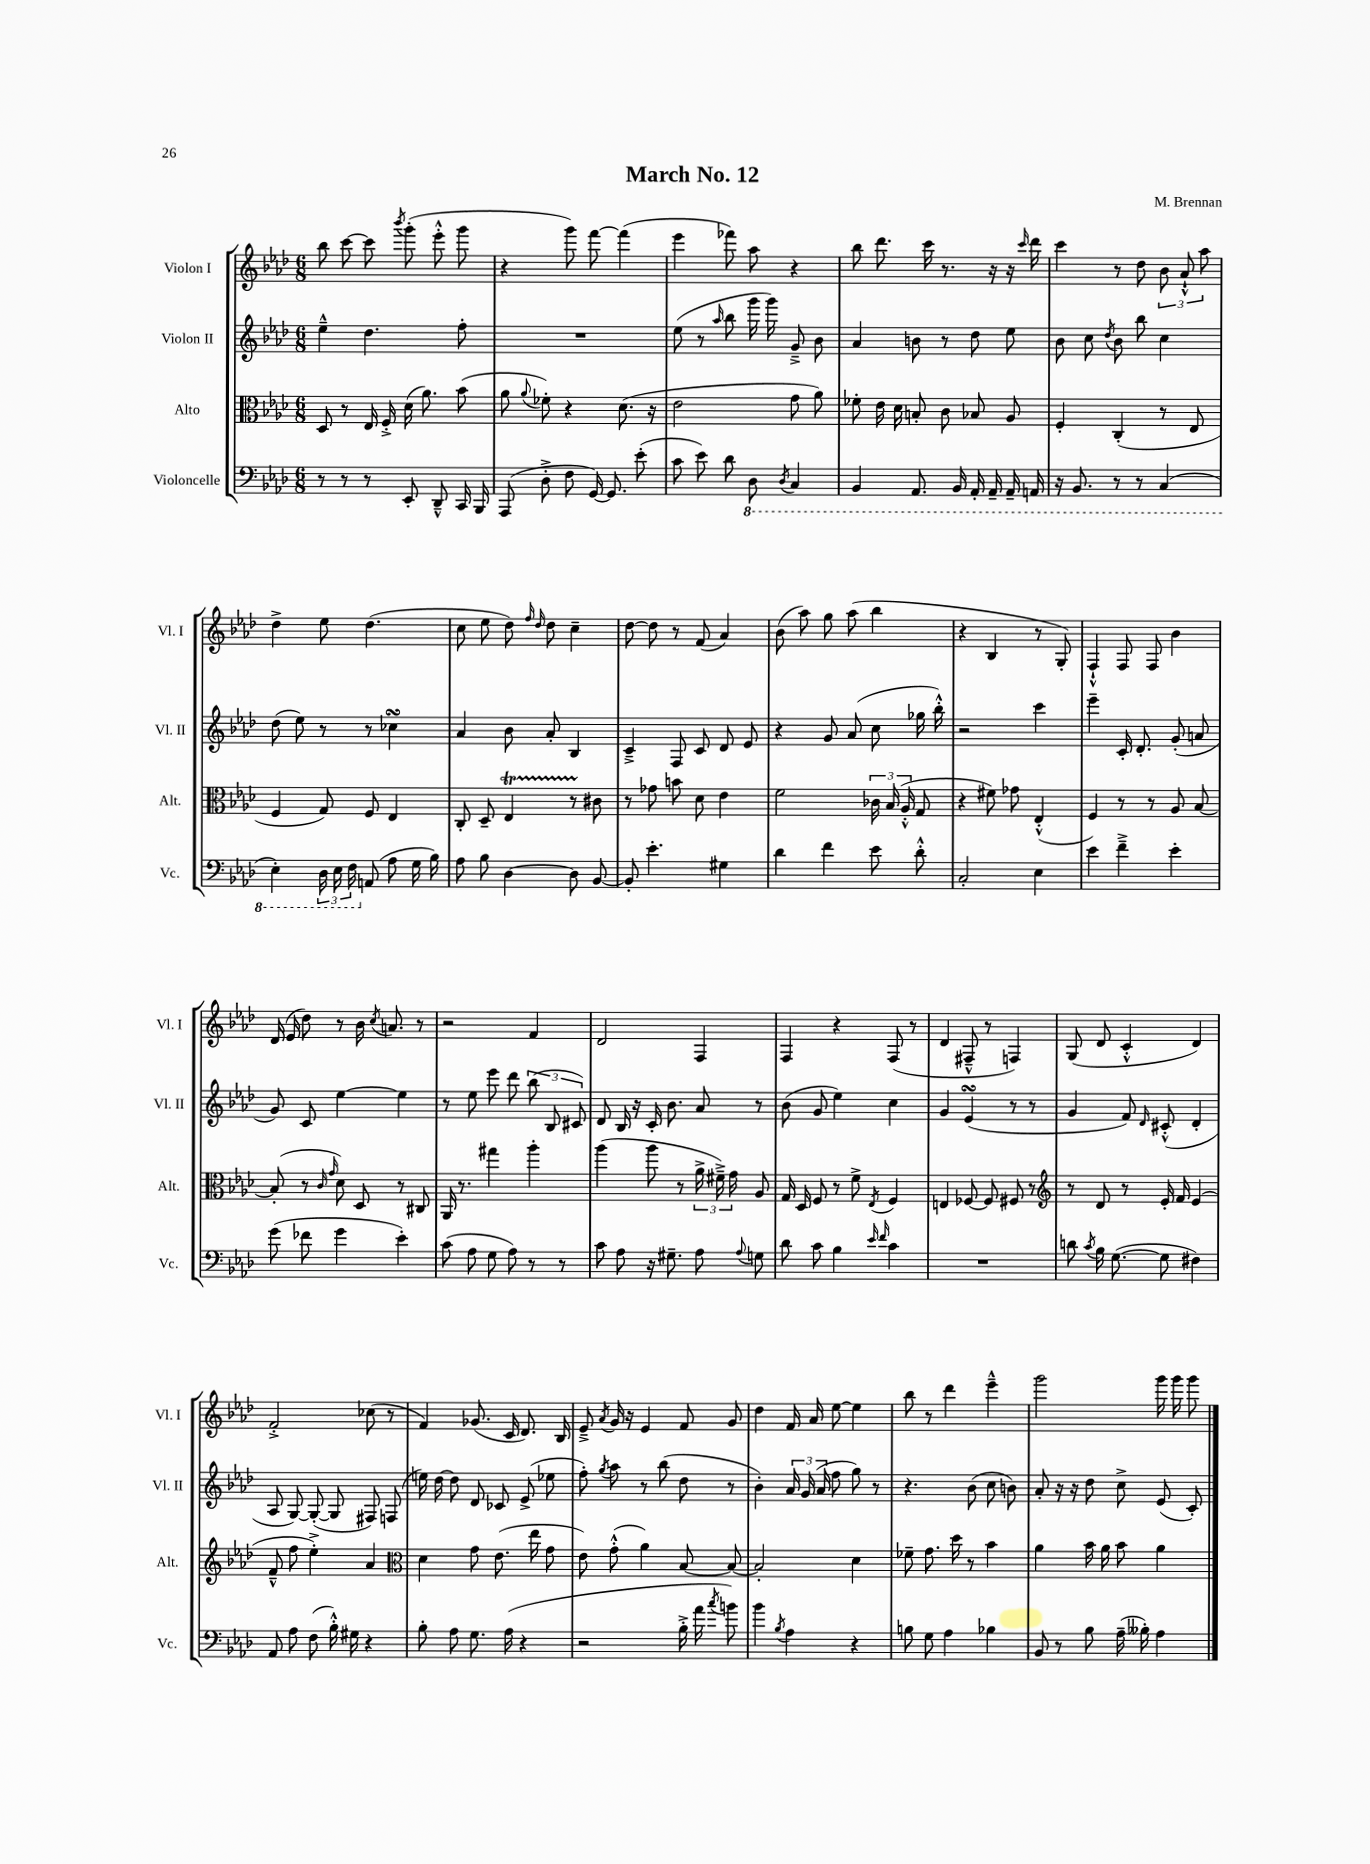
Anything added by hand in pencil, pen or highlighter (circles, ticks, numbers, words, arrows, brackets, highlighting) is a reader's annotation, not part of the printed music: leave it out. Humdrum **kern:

**kern	**kern	**kern	**kern
*staff4	*staff3	*staff2	*staff1
*clefF4	*clefC3	*clefG2	*clefG2
*k[b-e-a-d-]	*k[b-e-a-d-]	*k[b-e-a-d-]	*k[b-e-a-d-]
*M6/8	*M6/8	*M6/8	*M6/8
8r	8D-/	4ee-~^^\	8bb-\
8r	8r	.	[8ccc\
8r	16E-/	4.dd-\	8ccc\]
.	16F'^/	.	.
.	.	.	8qbbb-/
8EE-'/	(16d-\	.	(8ggg'\
.	8.a-\)	.	.
8DD-~^^/	.	.	8eee-'^^\
16CC/	(8b-\	8ff'\	8ggg\
16BBB-/	.	.	.
=	=	=	=
(8AAA-/	8a-\	2.r	4r
.	8qqa-/	.	.
8D-'^\	8f-'\)	.	.
8F\	4r	.	8ggg\)
[16GG/)	.	.	[8fff\
8.GG/]	.	.	.
.	(8.d-\	.	(4fff\]
(8e-'\	.	.	.
.	16r	.	.
=	=	=	=
8c\	2e-\	(8ee-\	4eee-\
8e-\)	.	8r	.
.	.	16qqaa-/	.
8d-\	.	8bb-\	8fff-\)
8DD-\	.	16ggg\	8aa-\
.	.	16ggg\)	.
8qDD-/	.	.	.
4CC/	8g\	8g~^/	4r
.	8a-\)	8b-\	.
=	=	=	=
4BBB-/	8f-'\	4a-/	8bb-\
.	16e-\	.	8.ddd-\
.	16d-\	.	.
8.AAA-/	8B'/	8b\	.
.	.	.	16ccc\
.	8c\	8r	8.r
16BBB-/	.	.	.
16AAA-'/	8B-/	8dd-\	.
16AAA-~/	.	.	16r
16AAA-~/	8A-/	8ee-\	16r
.	.	.	16qqccc/
16AAA/	.	.	16ddd-\
=	=	=	=
16r	4F'/	8b-\	4ccc\
8.BBB-/	.	.	.
.	.	8cc\	.
.	.	8qdd-/	.
8r	(4C'/	8b-\	8r
8r	.	8bb-\	8dd-\
(4CC/	8r	4cc\	12b-\
.	.	.	12a-`^^/
.	8E-/	.	.
.	.	.	12aa-\
=	=	=	=
4EE-'\)	4F/	(8dd-\	4dd-^\
.	.	8ee-\)	.
24DD-\	8G/)	8r	8ee-\
24EE-\	.	.	.
24FF\	.	.	.
(8AA/	8F/	8r	(4.dd-\
8A-\	4E-/	4cc-\	.
16G\	.	.	.
16B-\)	.	.	.
=	=	=	=
8A-\	8C'/	4a-/	8cc\
8B-\	8D-~/	.	8ee-\
[4D-\	4E-/	8b-\	8dd-\)
.	.	.	16qqff/
.	.	.	16qqdd-/
.	.	8a-'/	8dd-\
8D-\]	8r	4B-/	4cc~\
[8BB-/	8c#\	.	.
=	=	=	=
8BB-'/]	8r	4c~^/	[8dd-\
4.e-'\	8g-\	.	8dd-\]
.	8b\	8F/	8r
.	8d-\	8c/	(8f/
4G#\	4e-\	8d-/	4a-/)
.	.	8e-/	.
=	=	=	=
4d-\	2f\	4r	(8b-\
.	.	.	8aa-\)
4f\	.	8g/	8gg\
.	.	(8a-/	(8aa-\
8e-\	24c-\	8cc\	4bb-\
.	(24B-/	.	.
.	24A-'^^/	.	.
8d-'^^\	8G/	16gg-\	.
.	.	16bb-'^^\)	.
=	=	=	=
2C'/	4r	2r	4r
.	8f#\)	.	4B-/
.	8g-\	.	.
4E-\	(4E-'^^/	4ccc\	8r
.	.	.	8G'/)
=	=	=	=
4e-\	4F/)	4eee-~\	4F`^^/
4f~^\	8r	16c'/	8F/
.	.	8.d-'/	.
.	8r	.	8F/
4e-'\	8A-/	(8g'/	4b-\
.	[8B-/	8a/	.
=	=	=	=
(8g\	(8B-'/]	8g/)	(16d-/
.	.	.	16e-/
8f-\	8r	8c/	8dd-\)
.	16qqc/	.	.
.	16qqg/	.	.
4g\	8d-\)	[4ee-\	8r
.	8D-/	.	16b-\
.	.	.	8qcc/
.	.	.	8.a/
4e-'\)	8r	4ee-\]	.
.	8C#/	.	8r
=	=	=	=
(8c\	16AA-/	8r	2r
.	8.r	.	.
8A-\	.	8ee-\	.
8G\	4gg#\	8eee-\	.
8A-\)	.	8ddd-\	.
8r	4aa-'\	(12bb-\	4f/
.	.	12B-/	.
8r	.	.	.
.	.	12c#/)	.
=	=	=	=
8c\	(4aa-\	8d-/	2d-/
8A-\	.	16B-/	.
.	.	16r	.
16r	8aa-\	16c'/	.
8.G#~\	.	8.b-\	.
.	8r	.	.
8A-\	24a-^\	8a-/	4F/
.	24f#~^\)	.	.
.	24g\	.	.
8qqA-/	.	.	.
8G\	8A-/	8r	.
=	=	=	=
8d-\	16G/	(8b-\	4F/
.	16D-/	.	.
8c\	8F/	8g/	.
4B-\	8r	4ee-\)	4r
.	8f^\	.	.
16qqe-/	.	.	.
16qqf/	8qE-/	.	.
4c\	4F/	4cc\	(8F/
.	.	.	8r
=	=	=	=
2.r	4E/	4g/	4d-/
.	[8F-/	(4e-/	8F#~^^/
.	8F-/]	.	8r
.	8F#/	8r	4F/)
.	8r	8r	.
=	=	=	=
*	*clefG2	*	*
8d\	8r	4g/	(8G/
8qc/	.	.	.
16B-\	8d-/	.	8d-/
([8.G\	.	.	.
.	8r	8f/)	4c'^^/
.	.	16qqd-/	.
8G\]	16e-'/	(8c#'^^/	.
.	16f/	.	.
4F#\)	(4e-/	4d-'/	4d-/)
=	=	=	=
8AA-/	8f~^^/	8A-/	2f'^/
8A-\	8ff\	[8G/)	.
(8F\	4ee-'^\)	(8G'/_	.
16B-'^^\)	.	8G/]	.
16G#\	.	.	.
4r	4a-/	8F#/)	(8cc-\
.	.	(8F/	8r
=	=	=	=
*	*clefC3	*	*
8B-'\	4d-\	16ee\)	4f/)
.	.	[16dd-\	.
8A-\	.	8dd-\]	.
8.G\	8g\	8d-/	(8.g-/
.	(8.e-\	8c-/	.
(16A-\	.	.	16c/
4r	.	(8e-^/	8.d-/)
.	16ee-\	.	.
.	8g\	8ee-\	.
.	.	.	16B-/
=	=	=	=
2r	8e-\)	8ff'\)	8e-~^/
.	.	8qgg/	8qa-/
.	(8g'^^\	8aa-\	16g/
.	.	.	16r
.	4a-\)	8r	4e-/
.	.	(8bb-\	.
16B-'^\	[8B-/	8dd-\	8f/
16a-\	.	.	.
8qcc/	.	.	.
8b\)	8B-/_	8r	8g/
=	=	=	=
4b-\	2B-'/]	4b-'\)	4dd-\
8qB-/	.	.	.
4A-\	.	24a-/	16f/
.	.	(24g/	.
.	.	.	16a-/
.	.	24a-/	.
.	.	8ff\	[8ee-\
4r	4d-\	8gg\)	4ee-\]
.	.	8r	.
=	=	=	=
8B\	8f-~\	4.r	8bb-\
8G\	8.g\	.	8r
4A-\	.	.	4ddd-\
.	16dd-\	.	.
.	8r	(8b-\	.
4B-\	4b-\	8cc\	4eee-~^^\
.	.	8b\)	.
=	=	=	=
8BB-/	4a-\	8a-'/	2ggg\
8r	.	16r	.
.	.	16r	.
8B-\	16b-\	8dd-\	.
.	16a-\	.	.
(16A-~\	8b-\	8cc^\	.
16B--'\)	.	.	.
4A-\	4a-\	(8e-/	16ggg\
.	.	.	16ggg\
.	.	8c'/)	8ggg\
==	==	==	==
*-	*-	*-	*-
